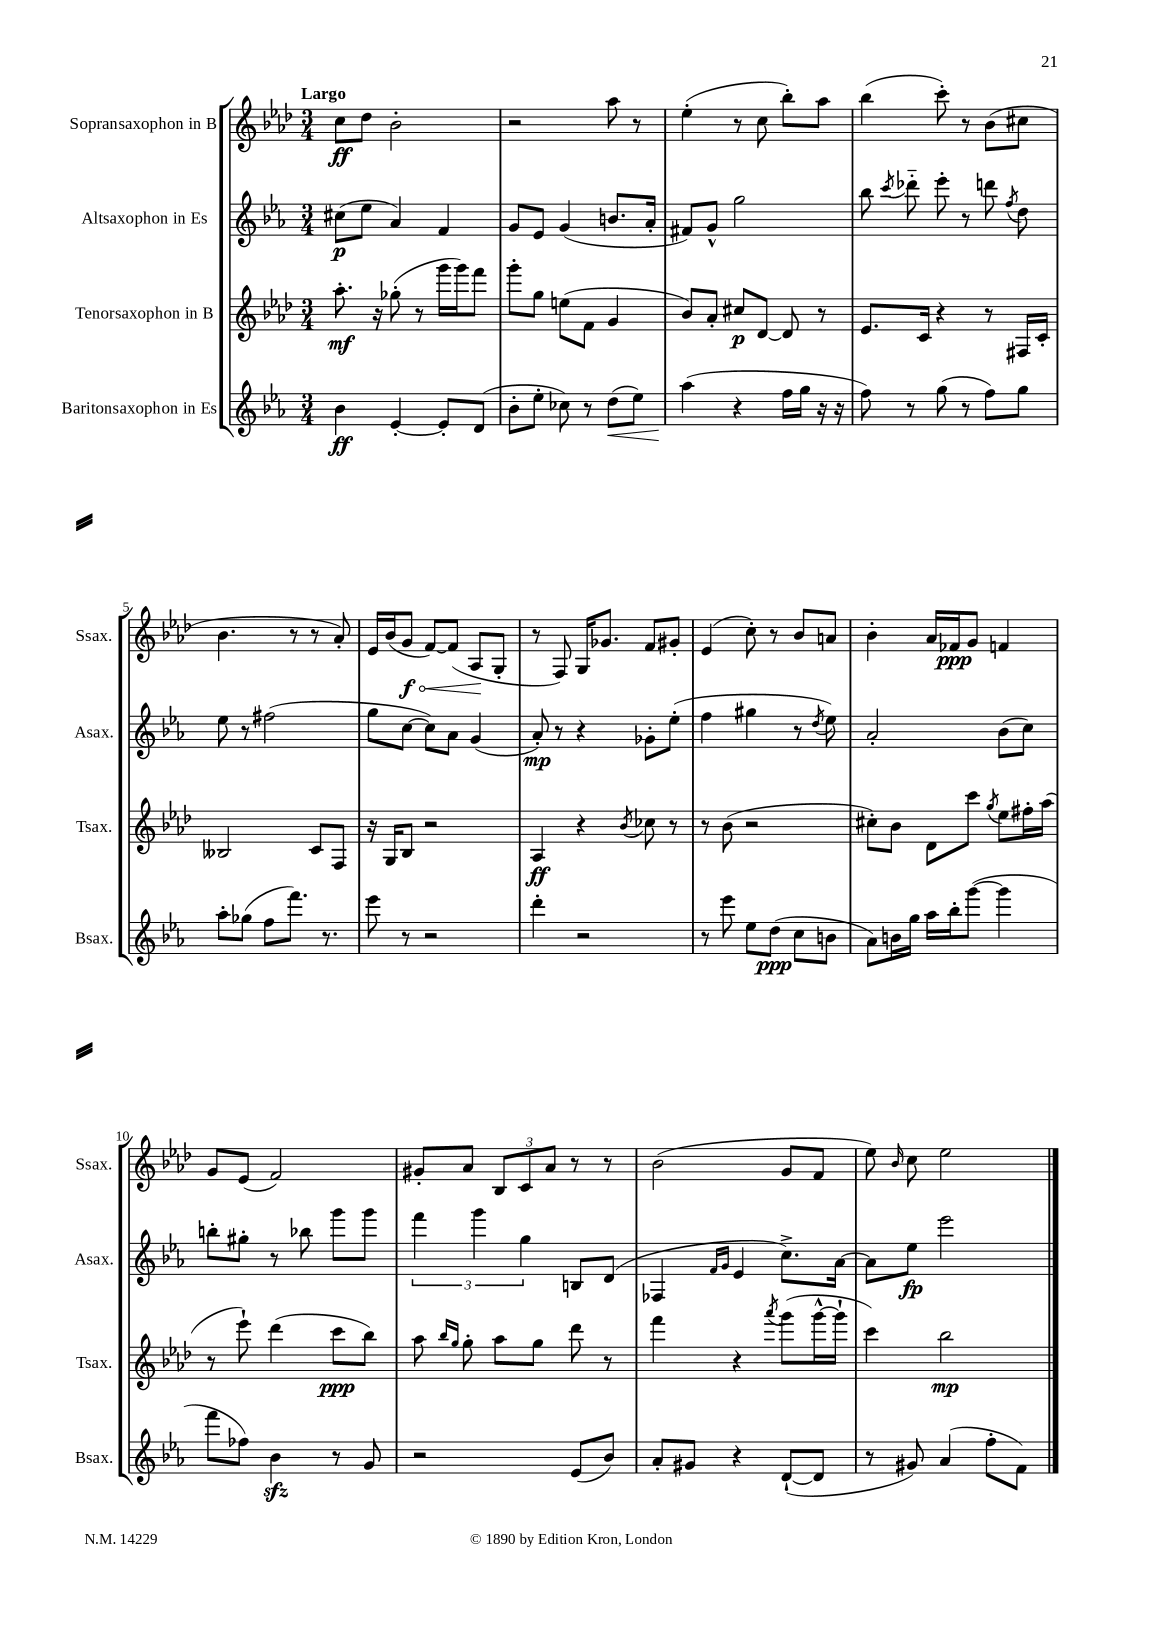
<<
\new StaffGroup <<
\new Staff = "s0" \with { instrumentName = "Sopransaxophon in B" shortInstrumentName = "Ssax." } {
    \clef treble \key aes \major \numericTimeSignature \time 3/4 \tempo "Largo"
    \autoBeamOff c''8[\ff des''8] bes'2-. |
    r2 aes''8 r8 |
    ees''4-.( r8 c''8 bes''8[-.) aes''8] |
    bes''4( c'''8-.) r8 bes'8[( cis''8] |
    bes'4. r8 r8 aes'8-.) |
    ees'16[ bes'16( \once \override Hairpin.circled-tip = ##t g'8]\f\< f'8[~) f'8]( aes8[\! g8]-. |
    r8 f8) g16[ ges'8.] f'8[ gis'8]-. |
    ees'4( c''8-.) r8 bes'8[ a'8] |
    bes'4-. aes'16[ fes'16\ppp g'8] f'4 |
    g'8[ ees'8]( f'2) |
    gis'8[-. aes'8] \tuplet 3/2 { bes8[ c'8 aes'8] } r8 r8 |
    bes'2( g'8[ f'8] |
    ees''8) \grace { bes'16 } c''8 ees''2 \bar "|." |
}
\new Staff = "s1" \with { instrumentName = "Altsaxophon in Es" shortInstrumentName = "Asax." } {
    \clef treble \key ees \major \numericTimeSignature \time 3/4
    \autoBeamOff cis''8[\p( ees''8] aes'4) f'4 |
    g'8[ ees'8] g'4( b'8.[ aes'16]-. |
    fis'8[) g'8]-^ g''2 |
    bes''8 \acciaccatura { c'''8 } des'''8-_ ees'''8-. r8 d'''8 \acciaccatura { f''8 } d''8 |
    ees''8 r8 fis''2( |
    g''8[ c''8]~ c''8[) aes'8] g'4( |
    aes'8-.\mp) r8 r4 ges'8[-. ees''8]-.( |
    f''4 gis''4 r8 \acciaccatura { d''8 } ees''8) |
    aes'2-. bes'8[( c''8]) |
    b''8[-. gis''8]-. r8 bes''8 g'''8[ g'''8] |
    \tuplet 3/2 { f'''4 g'''4 g''4 } b8[ d'8]( |
    fes4 \grace { f'16[ g'16] } ees'4 c''8.[->) aes'16]~ |
    aes'8[ ees''8]\fp ees'''2 \bar "|." |
}
\new Staff = "s2" \with { instrumentName = "Tenorsaxophon in B" shortInstrumentName = "Tsax." } {
    \clef treble \key aes \major \numericTimeSignature \time 3/4
    \autoBeamOff aes''8.-.\mf r16 ges''8-.( r8 g'''16[ g'''16) f'''8] |
    g'''8[-. g''8] e''8[( f'8] g'4 |
    bes'8[) aes'8]-. cis''8[\p des'8]~ des'8 r8 |
    ees'8.[ c'16] r4 r8 fis16[ c'16]-. |
    beses2 c'8[ f8] |
    r16 g16[ bes8] r2 |
    aes4\ff r4 \acciaccatura { bes'8 } ces''8 r8 |
    r8 bes'8( r2 |
    cis''8[-.) bes'8] des'8[ c'''8] \acciaccatura { g''8 } ees''8[ fis''16-. aes''16]( |
    r8 ees'''8-!) des'''4( c'''8[\ppp bes''8]) |
    aes''8 \grace { bes''16[ g''16] } g''8-. aes''8[ g''8] des'''8 r8 |
    f'''4 r4 \acciaccatura { aes'''8 } g'''8[( g'''16~-^ g'''16]-! |
    c'''4) bes''2\mp \bar "|." |
}
\new Staff = "s3" \with { instrumentName = "Baritonsaxophon in Es" shortInstrumentName = "Bsax." } {
    \clef treble \key ees \major \numericTimeSignature \time 3/4
    \autoBeamOff bes'4\ff ees'4~-. ees'8[-. d'8]( |
    bes'8[-. ees''8]-. ces''8) r8 d''8[\<( ees''8]) |
    aes''4\!( r4 f''16[ g''16] r16 r16 |
    f''8) r8 g''8( r8 f''8[) g''8] |
    aes''8[-. ges''8]( f''8[ f'''8.]) r8. |
    ees'''8 r8 r2 |
    d'''4-. r2 |
    r8 ees'''8 ees''8[ d''8]\ppp( c''8[ b'8] |
    aes'8[) b'16 g''16] aes''16[ bes''16-. g'''8]~( g'''4 |
    f'''8[ fes''8]) bes'4\sfz r8 g'8 |
    r2 ees'8[( bes'8]) |
    aes'8[-. gis'8] r4 d'8[~-!( d'8] |
    r8 gis'8) aes'4( f''8[-. f'8]) \bar "|." |
}
>>
>>
